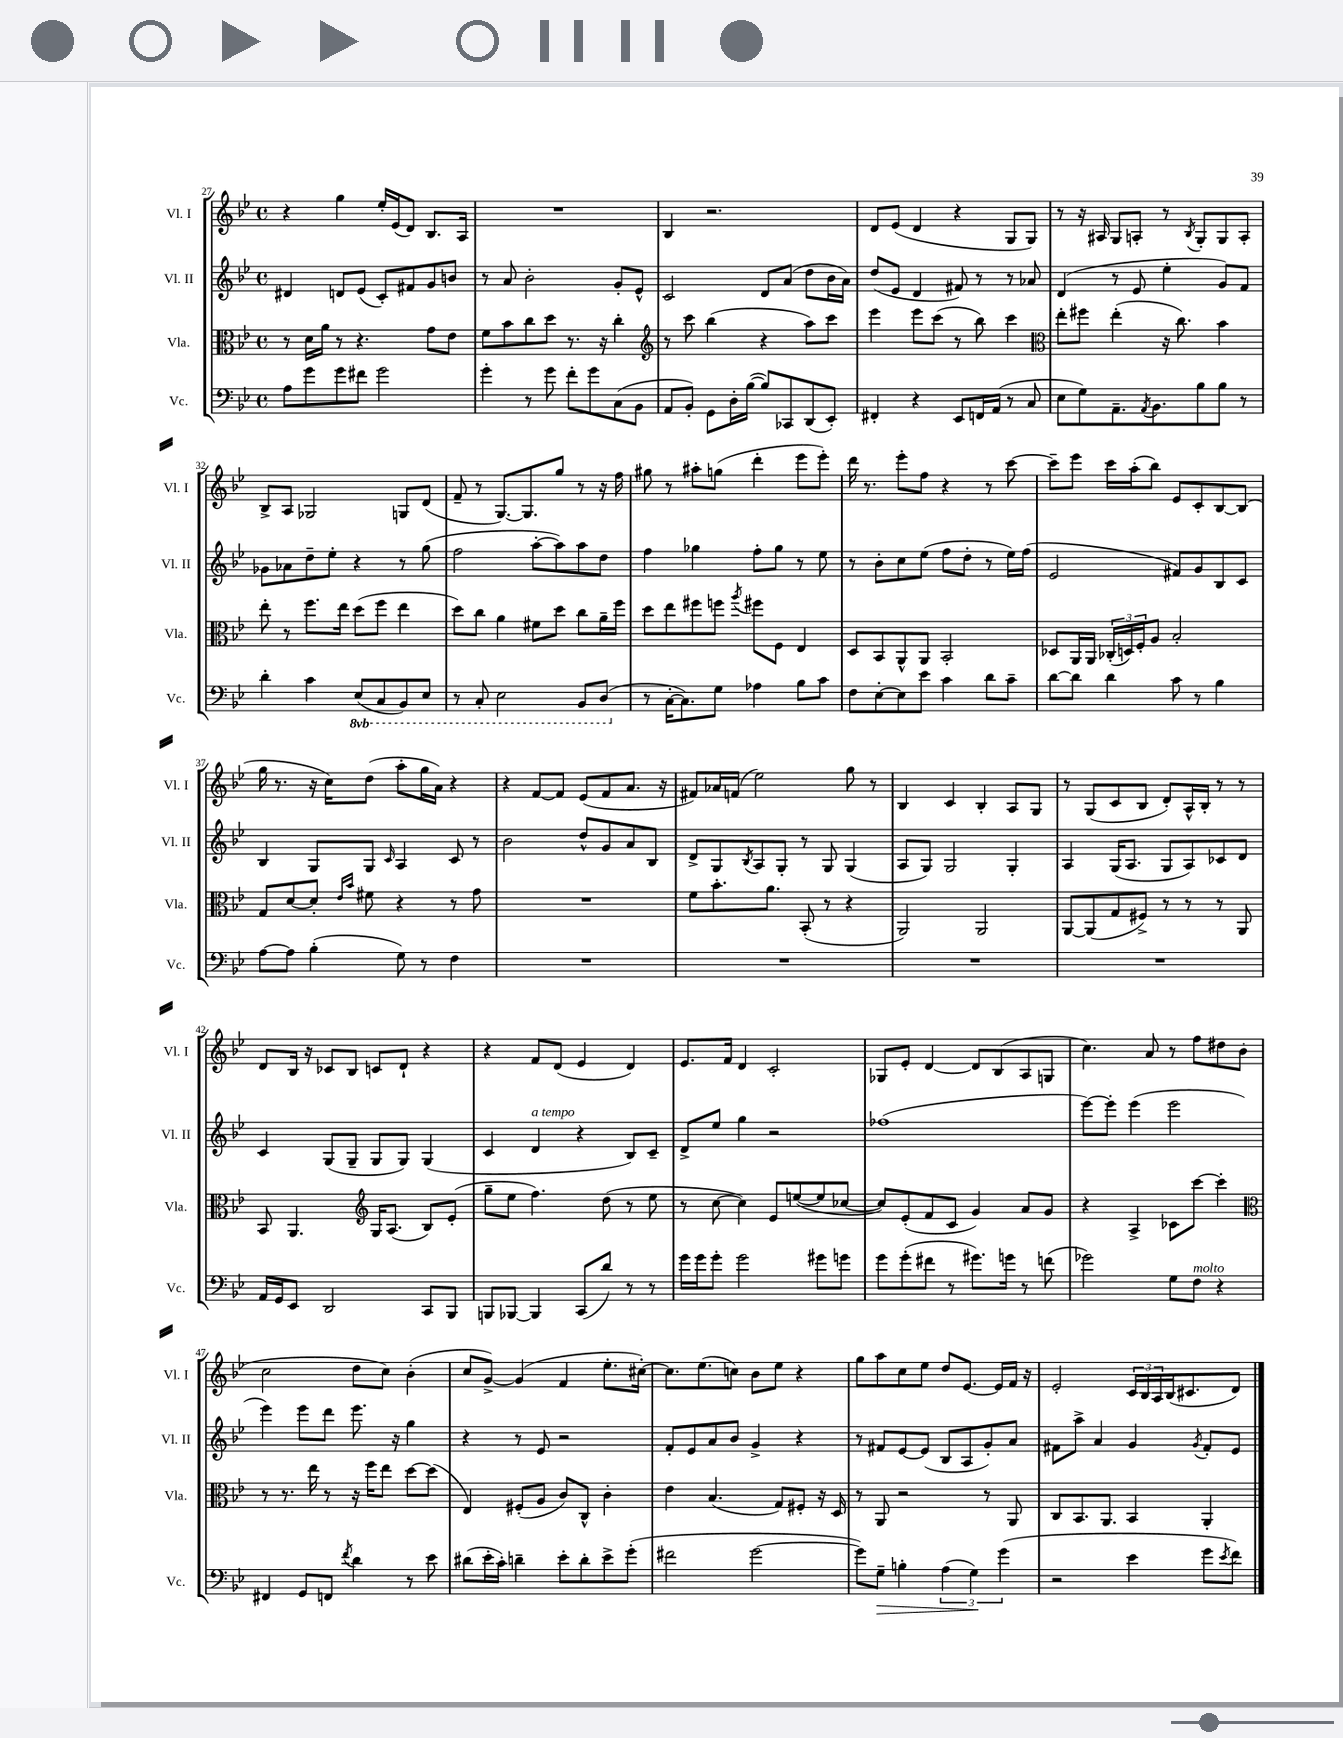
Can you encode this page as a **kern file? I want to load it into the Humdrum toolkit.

**kern	**kern	**kern	**kern
*staff4	*staff3	*staff2	*staff1
*clefF4	*clefC3	*clefG2	*clefG2
*k[b-e-]	*k[b-e-]	*k[b-e-]	*k[b-e-]
*M4/4	*M4/4	*M4/4	*M4/4
*met(c)	*met(c)	*met(c)	*met(c)
8A	8r	4d#	4r
8g	16d	.	.
.	16a	.	.
8g	8r	8d	4gg
8f#	4.r	(8e-	.
2g	.	8c')	16ee-'
.	.	.	(16e-
.	.	8f#	8d)
.	8g	8g	8.B-
.	8e-	8b	.
.	.	.	16A
=	=	=	=
4g'	8f	8r	1r
.	8b-	8a	.
8r	8cc	2b-'	.
8g	8dd	.	.
8f'	8.r	.	.
8g	.	.	.
.	16r	.	.
(8C	4cc'	8g'	.
8BB-	.	8e-^^	.
=	=	=	=
*	*clefG2	*	*
8AA	8r	2c	4B-
8BB-')	8ccc	.	.
8GG	(4bb-	.	2.r
16D'	.	.	.
([16B-	.	.	.
8B-])	4r	8d	.
8CC-	.	(8a	.
(8DD	8aa)	8dd	.
8EE-')	8ccc	16b-	.
.	.	16a)	.
=	=	=	=
4FF#'	4eee-	(8dd	8d
.	.	8e-	(8e-
4r	8eee-	4d	4d
.	(8ccc	.	.
8EE-	8r	8f#)	4r
16FF	8bb-)	8r	.
(16AA	.	.	.
8r	4ccc	8r	8G
8C	.	8a-	8G)
=	=	=	=
*	*clefC3	*	*
8E-	8ee-'	(4d	8r
8G)	8ff#	.	16r
.	.	.	16A#
8.AA~	(4ee-'	8r	8G
.	.	8e-	8A'
8qAA	.	.	.
8.BB-	.	.	.
.	16r	4ee-'	8r
.	8.cc)	.	.
.	.	.	8qB-
8B-	.	.	8G'
8B-	4b-	8g)	8G
8r	.	8f	8A'
=	=	=	=
4d'	8ee-'	8g-	8B-^
.	8r	8a-	8A
4c	8.ff	8dd~	2G-
.	.	8ee-'	.
.	16ee-	.	.
(8EE-	(8dd	4r	.
8CC	8ff	.	.
8BBB-)	4ee-	8r	8G
8EE-	.	(8gg	(8d
=	=	=	=
8r	8dd)	2ff	8f~
8CC'	8cc	.	8r
2EE-	4a	.	[8.G)
.	.	.	8.G]
.	8f#	[8aa'	.
.	8dd	8aa])	8gg
8BBB-	8cc	8aa	8r
(8DD	16a~	8dd	16r
.	16ff	.	16ff
=	=	=	=
8r	8dd	4ff	8gg#
[16C'	8ee-	.	8r
8.C])	.	.	.
.	8ff#	4gg-	8aa#'
8G	8ff	.	(8gg
.	8qaa	.	.
4A-	8ff#	8ff'	4ddd'
.	8F	8gg-	.
8B-	4E-	8r	8eee-
8c	.	8ee-	8eee-')
=	=	=	=
8F	8D	8r	16ddd
.	.	.	8.r
[8E-'	8BB-	8b-'	.
8E-]	8AA^^	8cc	8eee-'
8e-	8AA	(8ee-	8ff
4c	2BB-'	8ff	4r
.	.	8dd'	.
8d	.	8r	8r
8c~	.	16ee-)	[8ccc
.	.	(16ff	.
=	=	=	=
[8d	8D-	2e-	8ccc~]
8d]	16AA	.	8eee-
.	16AA	.	.
4d	(24C-'	.	16ccc
.	24D)	.	.
.	.	.	(16aa'
.	24F'	.	.
.	8A	.	8bb-)
8c	2B-'	8f#)	8e-
8r	.	8g	8c'
4B-	.	8B-	[8B-
.	.	8c	(8B-]
=	=	=	=
[8A	8G	4B-	16gg
.	.	.	8.r
8A]	[8d	.	.
(4B-'	8d']	8G	16r
.	.	.	16cc)
.	16qqe-	.	.
.	16qqb-	.	.
.	8f#	8G	(8dd
.	.	16qqc	.
8G)	4r	4A	8aa'
8r	.	.	16gg
.	.	.	16a)
4F	8r	8c	4r
.	8g	8r	.
=	=	=	=
1r	1r	2b-	4r
.	.	.	[8f
.	.	.	8f]
.	.	8dd^^	(8e-
.	.	8g	8f
.	.	8a	8.a
.	.	8B-	.
.	.	.	16r
=	=	=	=
1r	8f	8d^	8f#)
.	8.b-'	8G	16a-
.	.	.	(16f
.	.	8qB-	.
.	.	8A	2ee-)
.	8.a	.	.
.	.	8G'	.
.	(8BB-'	8r	.
.	8r	8G	.
.	4r	(4G	8gg
.	.	.	8r
=	=	=	=
1r	2AA)	8A	4B-
.	.	8G)	.
.	.	2G	4c
.	2AA	.	4B-'
.	.	4G'	8A
.	.	.	8G
=	=	=	=
1r	[8AA	4A	8r
.	(8AA]	.	(8G
.	8G	(16G	8c
.	.	8.A	.
.	8F#^)	.	8B-
.	8r	8G	8d')
.	8r	8A)	16A^^
.	.	.	16B-'
.	8r	8c-	8r
.	8AA	8d	8r
=	=	=	=
16AA	8BB-	4c	8d
16GG	.	.	.
8EE-	4.AA	.	16B-
.	.	.	16r
2DD	.	(8G	8c-
.	.	8G~	8B-
*	*clefG2	*	*
.	16G	8G	8c
.	(8.A	.	.
.	.	8G)	8d`
8CC	8B-)	(4G	4r
8BBB-	(8e-'	.	.
=	=	=	=
8BBB	8gg~	4c	4r
[8BBB-	8ee-	.	.
4BBB-]	4.ff)	4d	8f
.	.	.	(8d
(8CC	.	4r	4e-
8d)	(8dd	.	.
8r	8r	8B-)	4d)
8r	8ee-	8c~	.
=	=	=	=
16g	8r	8d^	8.e-
16g	.	.	.
8g'	[8cc	8ee-	.
.	.	.	16f
2g	4cc])	4gg	4d
.	8e-	2r	2c'
.	([8ee	.	.
8g#	8ee]	.	.
8g	[8cc-	.	.
=	=	=	=
8g	8cc-])	(1ff-	8G-
(8g'	(8e-'	.	8e-'
8f#	8f	.	[4d
8r	8c	.	.
8.g#)	4g)	.	8d]
.	.	.	(8B-
16g	.	.	.
8r	8a	.	8A
(8f	8g	.	8G
=	=	=	=
2g-)	4r	[8eee-)	4.cc)
.	.	8eee-']	.
.	4A^	(4eee-	.
.	.	.	8a
8G	8c-	2eee-	8r
8F	[8ccc	.	8ff
4r	4ccc']	.	8dd#
.	.	.	(8b-
=	=	=	=
*	*clefC3	*	*
4FF#	8r	4eee-)	2cc
.	8.r	.	.
8GG	.	8eee-	.
.	16ee-	.	.
8FF	8r	8ddd	.
8qf	.	.	.
4d	16r	8.eee-	8dd
.	16ff	.	.
.	8ee-	.	8cc)
.	.	16r	.
8r	[8dd	4gg	(4b-'
8e-	(8dd]	.	.
=	=	=	=
(8d#	4E-)	4r	8cc
16e-'	.	.	[8g^)
16c')	.	.	.
4d~	(8F#'	8r	(4g]
.	8A	8e-	.
8e-'	8c)	2r	4f
8d'	8C^^	.	.
8e-^	4c'	.	8.ee-'
(8g'	.	.	.
.	.	.	[16cc#')
=	=	=	=
2f#	4e-	8f'	8.cc#]
.	.	8e-	.
.	.	.	(8.ee-
.	(4.B-	8a	.
.	.	8b-	8cc)
[2g	.	4g^	8b-
.	8G)	.	8ee-
.	8F#'	4r	4r
.	16r	.	.
.	16D	.	.
=	=	=	=
8g])	8r	8r	8gg
8G~	8AA	8f#	8aa
4B'	2r	[8e-	8cc
.	.	(8e-]	8ee-
(6A	.	8B-	8dd
.	.	8A	[8.e-
6G)	.	.	.
.	8r	8g')	.
.	.	.	16e-]
(6g	.	.	.
.	8AA	8a	16f
.	.	.	16r
=	=	=	=
2r	8C	8f#	2e-'
.	8.BB-	8aa^	.
.	.	4a	.
.	8.AA	.	.
4e-	4BB-	4g	24c
.	.	.	24B-
.	.	.	24A
.	.	.	(16B-
.	.	.	8.c#
.	.	8qg	.
8g	4AA'	8f#'	.
8qe-	.	.	.
8f)	.	8e-	8d)
==	==	==	==
*-	*-	*-	*-
